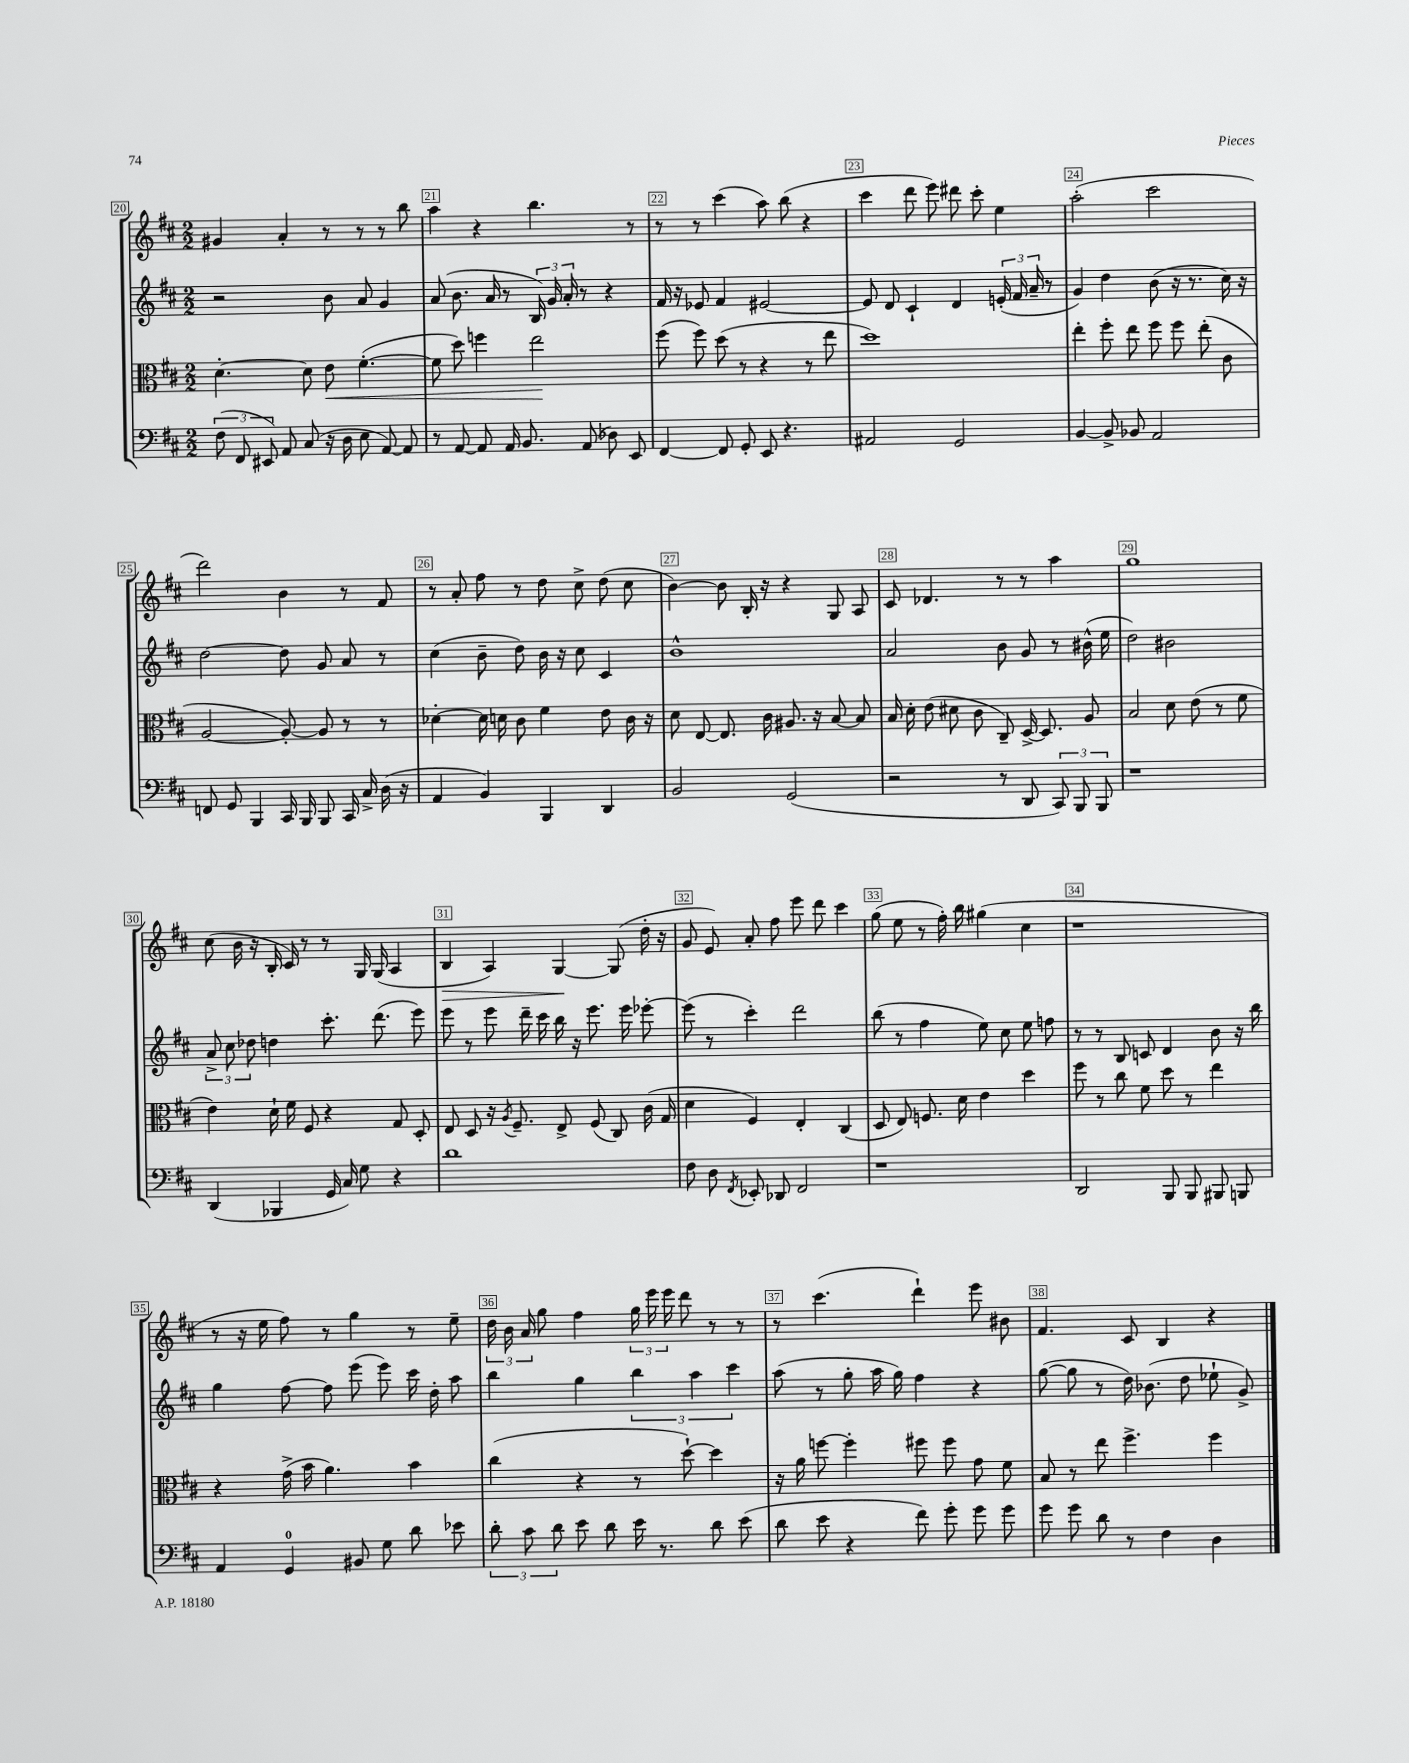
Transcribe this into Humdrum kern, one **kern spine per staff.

**kern	**kern	**kern	**kern
*staff4	*staff3	*staff2	*staff1
*clefF4	*clefC3	*clefG2	*clefG2
*k[f#c#]	*k[f#c#]	*k[f#c#]	*k[f#c#]
*M2/2	*M2/2	*M2/2	*M2/2
(12F#\	[4.d'\	2r	4g#/
12FF#/	.	.	.
12EE#/)	.	.	.
8AA/	.	.	4a'/
(8C#/	8d\]	.	.
16r	8e\	8b\	8r
16D\	.	.	.
8E\	([4.f#'\	8a/	8r
[8AA/)	.	4g/	8r
8AA/]	.	.	8bb\
=	=	=	=
8r	8f#\]	(8a/	4aa\
[8AA/	8dd\)	8.b\	.
8AA/]	4ff\	.	4r
.	.	16a/	.
16AA/	.	8r	.
8.BB/	.	.	.
.	2ee\	24B/)	4.bb\
.	.	24g/	.
.	.	24a'/	.
(8AA/	.	8r	.
8D-\)	.	4r	.
8EE/	.	.	8r
=	=	=	=
[4FF#/	(8ff#\	16f#/	8r
.	.	16r	.
.	8ff#\)	8e-/	8r
8FF#/]	(8dd\	4f#/	(4ccc#\
8GG'/	8r	.	.
8EE/	4r	[2e#/	8aa\)
4.r	.	.	(8bb\
.	8r	.	4r
.	8ee\	.	.
=	=	=	=
2AA#/	1dd)	8e#/]	4ccc#\
.	.	8d/	.
.	.	4c#`/	8ddd\
.	.	.	8eee\)
2GG/	.	4d/	8ddd#\
.	.	.	8ccc#'\
.	.	(24e'/	4ee\
.	.	24f#/	.
.	.	24a~/	.
.	.	8r	.
=	=	=	=
[4BB/	4ee'\	4g/)	(2aa'\
8BB^/]	8ff#'\	4dd\	.
8BB-/	8ee\	.	.
2AA/	8ff#\	(8b\	2ccc#\
.	8ff#\	16r	.
.	.	8.r	.
.	(8ee'\	.	.
.	8c#\	16cc#\)	.
.	.	16r	.
=	=	=	=
8FF/	[2A/	[2dd\	2ddd\)
8GG/	.	.	.
4BBB/	.	.	.
16CC#/	8A'/_)	8dd\]	4b\
16BBB/	.	.	.
8BBB/	8A/]	8g/	.
16CC#/	8r	8a/	8r
16C#^/	.	.	.
(16D\	8r	8r	8f#/
16r	.	.	.
=	=	=	=
4AA/	[4d-'\	(4cc#\	8r
.	.	.	8a'/
4BB/)	16d-\]	8b~\	8ff#\
.	16d\	.	.
.	8c#\	8dd\)	8r
4BBB/	4f#\	16b\	8dd\
.	.	16r	.
.	.	8cc#\	8cc#^\
4DD/	8e\	4c#/	(8dd\
.	16c#\	.	8cc#\
.	16r	.	.
=	=	=	=
2BB/	8d\	1b^^	[4b\)
.	[8E/	.	.
.	8.E/]	.	8b\]
.	.	.	16B'/
.	16c#\	.	16r
(2GG/	8.A#/	.	4r
.	16r	.	.
.	[8B/	.	8G/
.	8B/]	.	8A/
=	=	=	=
2r	16B/	2a/	8c#/
.	16d'\	.	.
.	(8e\	.	4.d-/
.	8d#\	.	.
.	8c#\	.	.
8r	8C#~/)	8b\	8r
8DD/	[16D^/	8g/	8r
.	8.D/]	.	.
12CC#/)	.	8r	4aa\
12BBB/	.	.	.
.	8A/	(16b#^^\	.
12BBB/	.	.	.
.	.	16ee\	.
=	=	=	=
1r	2B/	2dd\)	1gg
.	8d\	2b#\	.
.	(8e\	.	.
.	8r	.	.
.	8f#\	.	.
=	=	=	=
(4DD/	4e\)	12a^/	(8cc#\
.	.	12cc#\	.
.	.	.	16b\
.	.	12dd-\	.
.	.	.	16r
4BBB-/	16d`\	4dd\	16B'/
.	16f#\	.	16c#/)
.	8F#/	.	8r
16GG/	4r	8.ccc#'\	8r
16C#/)	.	.	.
8G\	.	.	16G/
.	.	(8.ddd\	(16G/
4r	8G/	.	4A/
.	8D'/	8eee\)	.
=	=	=	=
1d	8E/	8eee\	4B/
.	8D/	8r	.
.	16r	8eee\	4A/)
.	8qA/	.	.
.	8.F#~/	.	.
.	.	16ddd~\	.
.	.	16ccc#\	.
.	8E^/	16bb\	[4G/
.	.	16r	.
.	(8F#/	8.eee\	.
.	8C#/)	.	(8G/]
.	.	16eee\	.
.	(16c#\	[8eee-'\	16dd'\
.	16G/	.	16r
=	=	=	=
8F#\	4d\	(8eee-\]	8g/
8D\	.	8r	8e/)
8qFF#/	.	.	.
8EE-'/	4F#/)	4ccc#'\)	8a'/
8DD-/	.	.	8ff#\
2FF#/	4E'/	2ddd\	8eee\
.	.	.	8ddd\
.	(4C#/	.	4ccc#\
=	=	=	=
1r	8D/	(8bb\	(8gg\
.	8E/)	8r	8ee\
.	8.F/	4ff#\	8r
.	.	.	16ff#'\)
.	16d\	.	16bb\
.	4e\	8ee\)	(4gg#\
.	.	8cc#\	.
.	4dd\	8ee\	4cc#\
.	.	8ff\	.
=	=	=	=
2DD/	8ff#\	8r	1r
.	8r	8r	.
.	8cc#\	8B/	.
.	8f#\	8c/	.
8BBB/	8dd\	4d/	.
8BBB/	8r	.	.
8BBB#/	4ee\	8b\	.
8BBB/	.	16r	.
.	.	16bb\	.
=	=	=	=
4AA/	4r	4gg\	8r
.	.	.	16r
.	.	.	16ee\
4GG/	(16g^\	[8ff#\	8ff#\)
.	16b\	.	.
.	4.a\)	8ff#\]	8r
8BB#/	.	(8eee\	4gg\
8G\	.	8eee\)	.
8d\	4b\	16ccc#\	8r
.	.	16dd'\	.
8e-\	.	8aa\	8ee~\
=	=	=	=
12d'\	(4cc#\	4bb\	24dd\
.	.	.	24b\
12c#\	.	.	24a/
.	.	.	8gg\
12d\	.	.	.
8e\	4r	4gg\	4ff#\
8d\	.	.	.
16e\	8r	6bb\	24gg\
.	.	.	24eee\
8.r	.	.	.
.	.	.	24eee\
.	[8dd`\)	.	8ddd\
.	.	6aa\	.
8d\	4dd\]	.	8r
.	.	6ccc#\	.
(8e\	.	.	8r
=	=	=	=
8d\	16r	(8aa\	8r
.	16a\	.	.
8e\	[8ff\	8r	(4.ccc#\
4r	4ff'\]	8gg'\	.
.	.	16aa\	.
.	.	16gg\)	.
8f#\)	8ff#\	4ff#\	4ddd`\)
8g'\	8ff#\	.	.
8g\	8g\	4r	8eee\
8g\	8f#\	.	8b#\
=	=	=	=
8g\	8B/	([8gg\	4.f#/
8g\	8r	8gg\]	.
8d\	8ee\	8r	.
8r	4.ff#^\	16dd\)	8c#/
.	.	(8.b-\	.
4F#\	.	.	4B/
.	.	8dd\	.
4D\	4ff#\	8ee-`\	4r
.	.	8g^/)	.
==	==	==	==
*-	*-	*-	*-
